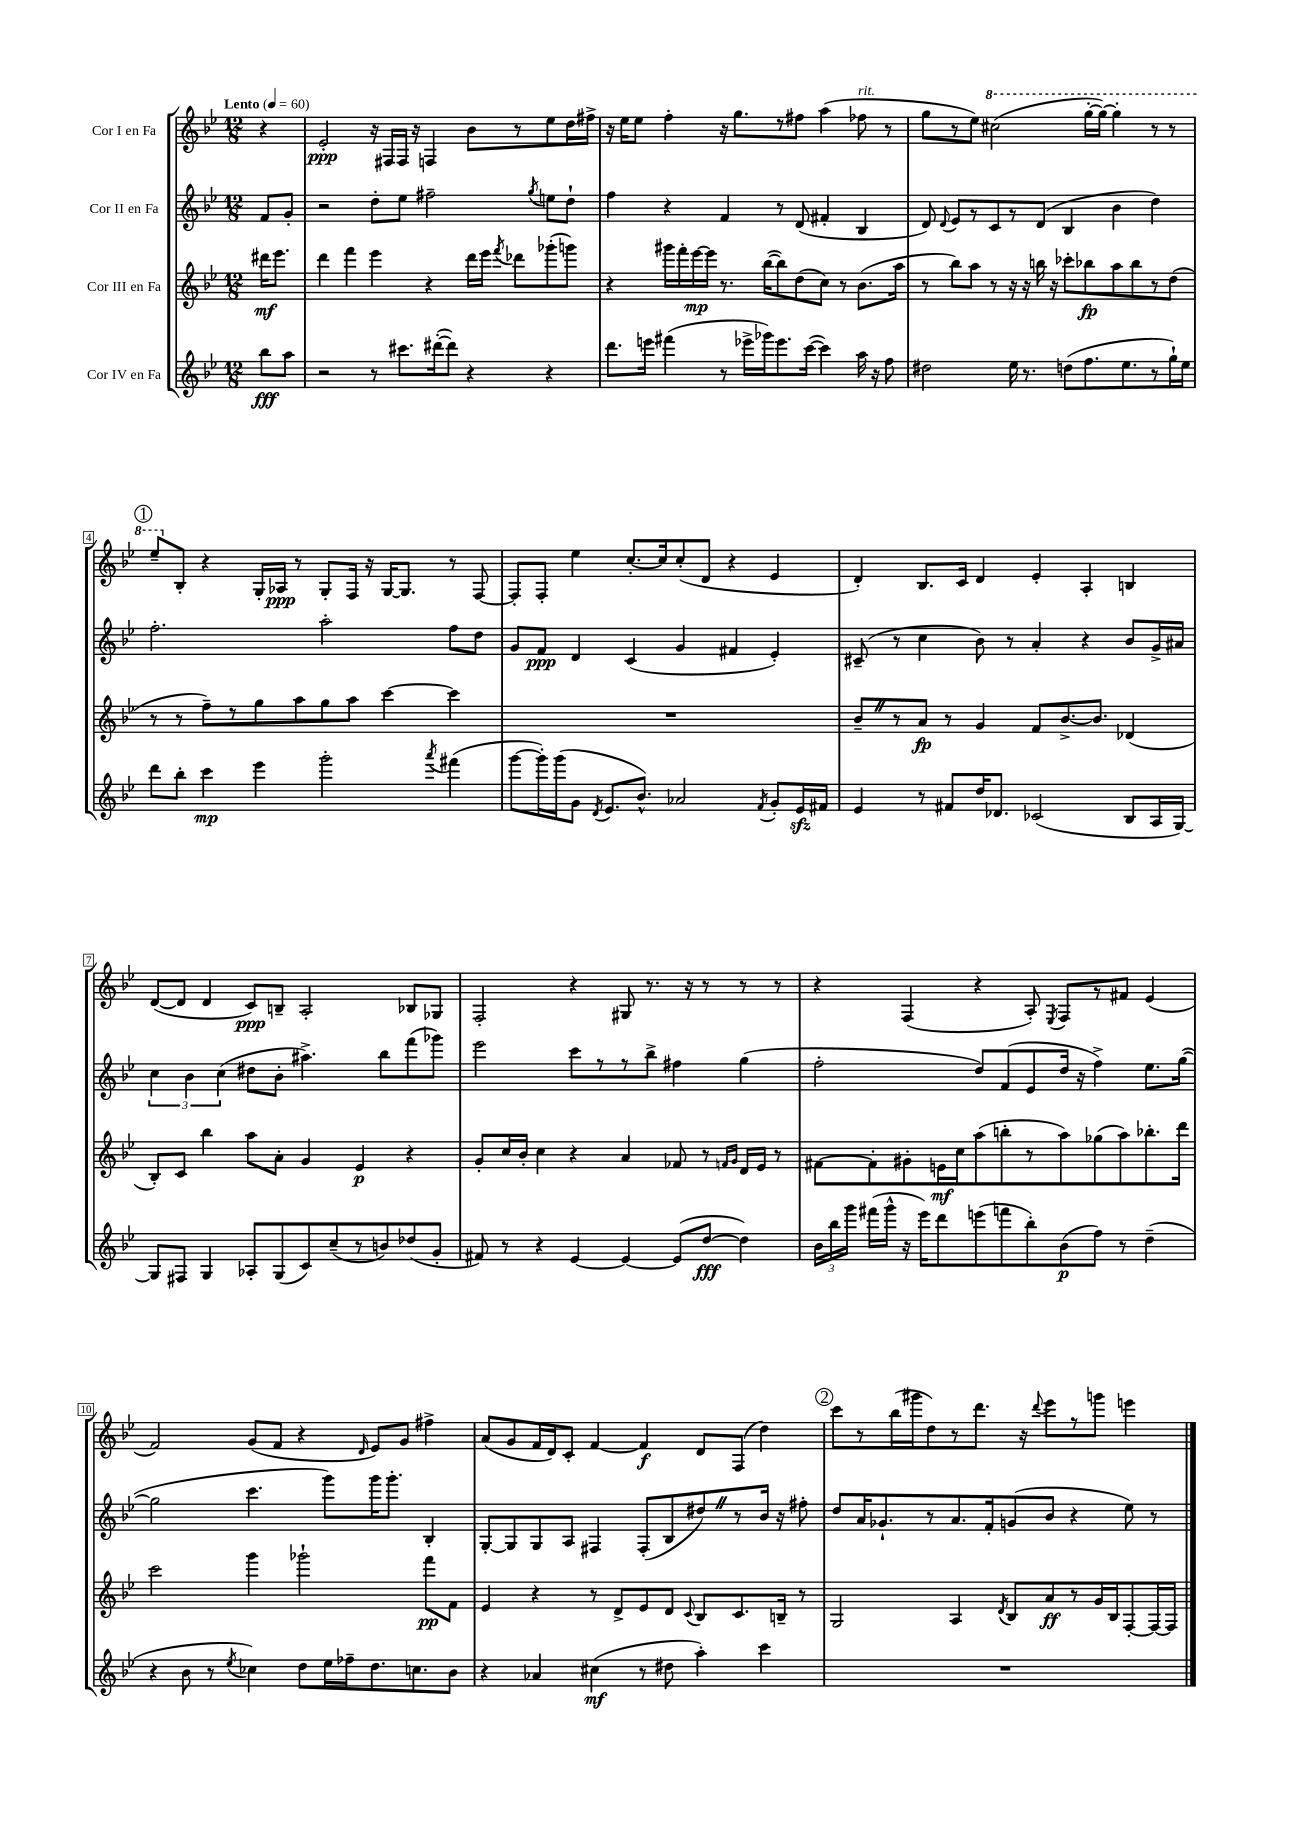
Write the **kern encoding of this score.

**kern	**kern	**kern	**kern
*staff4	*staff3	*staff2	*staff1
*clefG2	*clefG2	*clefG2	*clefG2
*k[b-e-]	*k[b-e-]	*k[b-e-]	*k[b-e-]
*M12/8	*M12/8	*M12/8	*M12/8
*MM60	*MM60	*MM60	*MM60
8bb-	16ddd#	8f	4r
.	8.eee-	.	.
8aa	.	8g'	.
=	=	=	=
2r	4ddd	2r	2e-'
.	4fff	.	.
8r	4eee-	8dd'	16r
.	.	.	16F#
8.ccc#	.	8ee-	16F#
.	.	.	16r
.	4r	2ff#~	4F
([16ddd#'	.	.	.
8ddd#])	.	.	.
4r	16ddd	.	8b-
.	16eee-	.	.
.	8qfff	.	.
.	8ddd-	.	8r
.	.	8qgg	.
4r	(8ggg-'	8ee	8ee-
.	8ggg)	8dd`	16dd
.	.	.	16ff#^
=	=	=	=
8.ddd	4r	4ff	16r
.	.	.	16ee-
.	.	.	8ee-
16eee	.	.	.
(4fff#	16ggg#	4r	4ff'
.	16fff'	.	.
.	[16eee-	.	.
.	16eee-]	.	.
8r	8.r	4f	16r
.	.	.	8.gg
16eee-^	.	.	.
16ggg-)	([16bb-	.	.
8.eee-	8bb-])	8r	8r
.	(8dd	(8d	8ff#
([16ccc	.	.	.
4ccc])	8cc)	4f#'	(4aa
.	8r	.	.
16aa	(8.b-	4B-	8ff-
16r	.	.	.
8ff	.	.	8r
.	16aa	.	.
=	=	=	=
2dd#	8r	8d)	8gg
.	.	8qqd	.
.	8bb-)	8e-	8r
.	8aa	8r	8ee-)
.	8r	8c	(2ccc#
16ee-	16r	8r	.
8.r	16r	.	.
.	16bb	(8d	.
.	16r	.	.
(8dd	8ccc-'	4B-	.
8.ff	8bb-	.	[16ggg'
.	.	.	16ggg_)
.	8aa	4b-	4ggg']
8.ee-	.	.	.
.	8bb-	.	.
8r	8r	4dd)	8r
16gg`)	(8dd	.	8r
16ee-	.	.	.
=	=	=	=
8ddd	8r	2.ff'	8eee-~
8bb-'	8r	.	8B-'
4ccc	8ff~)	.	4r
.	8r	.	.
4eee-	8gg	.	16G'
.	.	.	16A-
.	8aa	.	8r
2ggg'	8gg	2aa'	8G'
.	8aa	.	16F
.	.	.	16r
.	[4ccc	.	[16G
.	.	.	8.G]
8qaaa	.	.	.
(4fff#	4ccc]	8ff	8r
.	.	8dd	[8F
=	=	=	=
[8ggg	1.r	8g	8F']
16ggg'])	.	8f	8F'
(16ggg	.	.	.
8g	.	4d	4ee-
8qd	.	.	.
8.e-	.	.	.
.	.	(4c	[8.cc'
8.b-^^)	.	.	.
.	.	.	16cc]
2a-	.	4g	(8cc'
.	.	.	8d
.	.	4f#	4r
8qf	.	.	.
8g'	.	4e-')	4e-
16e-	.	.	.
16f#	.	.	.
=	=	=	=
4e-	8b-~	(8c#~	4d')
.	8r	8r	.
8r	8a	4cc	8.B-
8f#	8r	.	.
.	.	.	16c
16dd	4g	8b-)	4d
8.d-	.	.	.
.	.	8r	.
(2c-	8f	4a'	4e-'
.	[8.b-^	.	.
.	.	4r	4A'
.	8.b-]	.	.
8B-	(4d-	8b-	4B
16A	.	16g^	.
[16G)	.	16a#	.
=	=	=	=
8G]	8B-')	6cc	([8d
8F#	8c	.	8d]
.	.	6b-	.
4G	4bb-	.	4d
.	.	(6cc	.
8A-'	8aa	8dd#	8c)
(8G	8a'	8b-'	8B~
8c)	4g	4.aa#^)	2A'
(8cc~	.	.	.
8r	4e-	.	.
8b)	.	8bb-	.
(8dd-	4r	(8fff	8B-
8g'	.	8ggg-)	8G-
=	=	=	=
8f#)	8g'	2eee-	2F'
8r	16cc	.	.
.	16b-'	.	.
4r	4cc	.	.
[4e-	4r	8ccc	4r
.	.	8r	.
4e-_	4a	8r	8G#
.	.	8bb-^	8.r
(8e-]	8f-	4ff#	.
.	.	.	16r
[8dd	8r	.	8r
.	16qqf	.	.
.	16qqg	.	.
4dd])	16d	(4gg	8r
.	16e-	.	.
.	8r	.	8r
=	=	=	=
24b-	[8f#	2ff'	4r
24bb-	.	.	.
24ggg	.	.	.
(16fff#	8f#']	.	.
16ggg^^	.	.	.
16r	8g#'	.	(4F
16eee-)	.	.	.
8ddd	16e	.	.
.	16cc	.	.
(8eee	(8aa	8dd)	4r
8fff	8bb'	(8f	.
8bb-')	8r	8e-	8A')
.	.	.	8qE-
(8b-	8aa)	16dd	8F
.	.	16r	.
8ff)	(8gg-	4ff^)	8r
8r	8aa)	.	8f#
(4dd~	8.bb-'	8.ee-	(4e-
.	16ddd	([16gg	.
=	=	=	=
4r	2ccc	2gg]	2f)
8b-	.	.	.
8r	.	.	.
8qee-	.	.	.
4cc-)	4ggg	4.ccc	(8g
.	.	.	8f
8dd	2ggg-`	.	4r
16ee-	.	8ggg)	.
16ff-~	.	.	.
.	.	.	16qqd
8.dd	.	16ggg	8e-)
.	.	8.ggg'	.
.	.	.	8g
8.cc	.	.	.
.	8fff	4B-'	4ff#^
8b-	8f	.	.
=	=	=	=
4r	4e-	[8G'	(8a
.	.	8G]	8g
4a-	4r	8G	16f
.	.	.	16d)
.	.	8A	8c'
(4cc#	8r	4F#	[4f
.	8d^	.	.
8r	8e-	(8F#'	4f]
8dd#	8d	8B-	.
.	8qqc	.	.
4aa')	8B-	8dd#)	8d
.	8.c	8r	(8F
4ccc	.	16b-	4dd)
.	16B~	16r	.
.	8r	8ff#'	.
=	=	=	=
1.r	2G	8dd	8ccc
.	.	16a	8r
.	.	8.g-`	.
.	.	.	(16bb-
.	.	.	16ggg#
.	.	8r	8dd)
.	4A	8.a	8r
.	.	.	8.ddd
.	.	16f'	.
.	8qd	.	.
.	8B-	(8g	.
.	.	.	16r
.	.	.	8qqddd
.	8a	8b-	8eee-
.	8r	4r	8r
.	16g	.	8ggg
.	16B-	.	.
.	[8F'	8ee-)	4eee
.	16F_	8r	.
.	16F]	.	.
==	==	==	==
*-	*-	*-	*-
